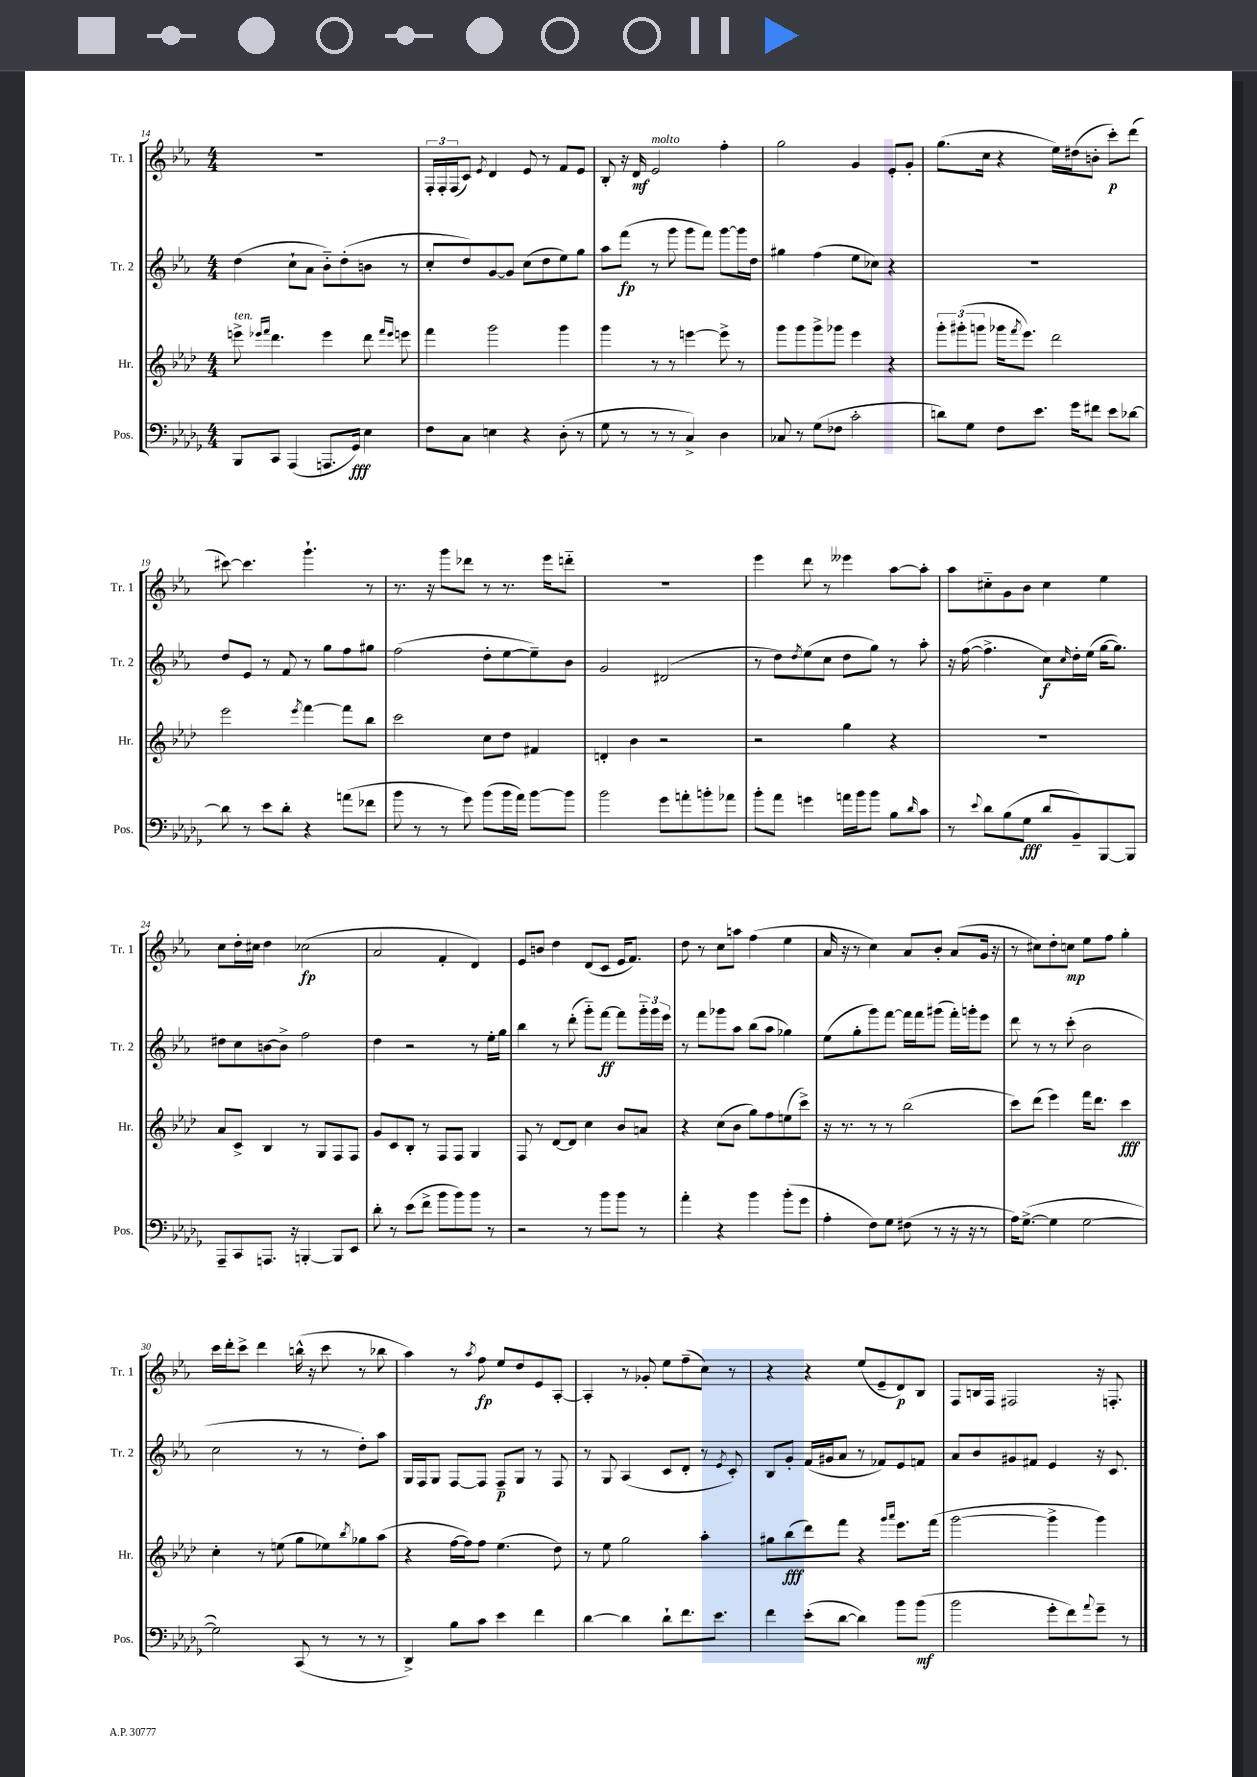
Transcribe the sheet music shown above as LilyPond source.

<<
\new StaffGroup <<
\new Staff = "s0" \with { instrumentName = "Tr. 1" shortInstrumentName = "Tr. 1" } {
    \clef treble \key ees \major \numericTimeSignature \time 4/4
    R1 |
    \tuplet 3/2 { f16-. f16-. f16( } c'8) \acciaccatura { ees'8 } d'4 ees'8 r8 f'8 ees'8 |
    bes8-. r16 d'16\mf ees'2^\markup { \italic "molto" } f''4-. |
    g''2 g'4 ees'8-. g'8-. |
    g''8.( c''16 r4 ees''16) dis''16( b'8-. c'''8-.\p) d'''8( |
    cis'''8~) cis'''4. g'''4.-! r8 |
    r8. r16 g'''8 des'''8 r8 r8. ees'''16 d'''8-_ |
    R1 |
    ees'''4 d'''8 r8 eeses'''4 aes''8~ aes''8-. |
    aes''8 cis''8-_ g'8 bes'8 cis''4 ees''4 |
    c''8 d''16-. cis''16 d''4 ces''2\fp( |
    aes'2 f'4-. d'4) |
    ees'8 b'8 d''4 d'8( c'8 ees'16 f'8.) |
    d''8 r8 c''8 a''8 f''4( ees''4 |
    aes'16 r16 r8 c''4) aes'8 bes'8-. aes'8( g'16 r16 |
    r8 cis''8) d''8-. c''8\mp ees''8 f''8 g''4-. |
    c'''16 d'''16-. c'''8-> d'''4 b''16-^( r16 c'''8 r8 bes''8 |
    aes''4) r8 \acciaccatura { aes''8 } f''8\fp ees''8 d''8 ees'8 aes8~-. |
    aes4-. r8 ges'8-. ees''8 f''8--( c''8) r8 |
    r4 r4 ees''8( ees'8-- d'8\p) bes8 |
    f8 b16 f16 fis2 r16 f8.-. \bar "|." |
}
\new Staff = "s1" \with { instrumentName = "Tr. 2" shortInstrumentName = "Tr. 2" } {
    \clef treble \key ees \major \numericTimeSignature \time 4/4
    d''4( c''8-! aes'8 bes'8-_) d''8-.( b'8 r8 |
    c''8-. d''8) g'8~ g'8 c''8( d''8 ees''8) g''8 |
    aes''8 f'''8\fp( r8 g'''8 g'''8 f'''8) g'''8~ g'''16 d''16 |
    gis''4 f''4( ees''8 ces''8) r4 |
    R1 |
    d''8 ees'8 r8 f'8 r8 g''8 f''8 gis''8 |
    f''2( d''8-. ees''8~ ees''8--) bes'8 |
    g'2 dis'2( |
    r8 d''8) \acciaccatura { d''8 } ees''8( c''8 d''8 g''8) r8 aes''8-. |
    r16 f''16~( f''4.-> c''8\f) \grace { c''16 } d''16-. ees''16( g''16~ g''8.) |
    dis''8 c''8 b'8~ b'8-> f''2 |
    d''4 r2 r8 ees''16-. g''16 |
    bes''4 r8 d'''8-.( g'''8-_) f'''8~\ff f'''8 \tuplet 3/2 { g'''16-_ g'''16 ees'''16 } |
    r8 f'''8 ges'''8 aes''8 bes''8( aes''8 ges''4) |
    ees''8( g''8-. g'''8) f'''8~ f'''16 f'''16 gis'''8( f'''16-.) g'''16-. ees'''8 |
    d'''8 r8 r8 c'''8-.( bes'2 |
    c''2 r8 r8 d''8-.) aes''8 |
    g16 f16 g8 f8~ f8 f8--\p g8 r8 f8 |
    r8 g8 aes4( c'8 d'8-. r8 \acciaccatura { ees'8 } c'8-.) |
    bes8 g'8-. f'16( gis'16 aes'8 r8 fes'8) ees'8 f'8 |
    aes'8 bes'8 gis'8 fis'8 ees'4 r16 c'8. \bar "|." |
}
\new Staff = "s2" \with { instrumentName = "Hr." shortInstrumentName = "Hr." } {
    \clef treble \key aes \major \numericTimeSignature \time 4/4
    e'''8->^\markup { \italic "ten." } \grace { ees'''16 f'''16 } des'''4. ees'''4 des'''8 \grace { f'''16 ees'''16 } e'''8 |
    f'''4 g'''2 g'''4 |
    g'''4 r8 r8 e'''4~ e'''8-> r8 |
    g'''8 g'''8 g'''8-> ges'''8 ees'''4 r4 |
    \tuplet 3/2 { g'''8-. gis'''8-.( g'''8 } ges'''16 \acciaccatura { f'''8 } ees'''8.) des'''2 |
    ees'''2 \acciaccatura { ees'''8 } f'''4~ f'''8 bes''8 |
    c'''2 c''8 des''8 fis'4 |
    d'4-. bes'4 r2 |
    r2 g''4 r4 |
    R1 |
    aes'8 c'8-> bes4 r8 g8 f8 f8 |
    g'8 c'8 bes8-. r8 f8 f8 g4 |
    f8 r8 des'8~ des'8 c''4 bes'8 a'8 |
    r4 c''8( bes'8 g''8) f''8 e''8( c'''8->) |
    r16 r8. r8 r8 bes''2( |
    c'''8) des'''8( ees'''4) f'''16 des'''8. c'''4\fff |
    c''4-. r8 e''8( g''8 ees''8) \acciaccatura { bes''8 } ges''8 aes''8( |
    r4 f''16~ f''16) f''8 ees''4.( des''8) |
    r8 ees''8 g''2 aes''4-. |
    gis''8 bes''8\fff( des'''8) f'''8 r4 \grace { g'''16 aes'''16 } ees'''8. f'''16( |
    g'''2~ g'''4-> g'''4) \bar "|." |
}
\new Staff = "s3" \with { instrumentName = "Pos." shortInstrumentName = "Pos." } {
    \clef bass \key des \major \numericTimeSignature \time 4/4
    bes,,8 c,8 aes,,4( a,,8. ges,16\fff) ees4 |
    f8 c8 e4 r4 des8-.( r8 |
    ges8 r8 r8 r8 c4->) des4 |
    ces8 r8 ges8( fes8 c'2-. |
    d'8) ges8 f8 ees'8. ges'16 fis'8 ees'8 des'8~ |
    des'8 r8 ees'8 des'8-. r4 a'8( fes'8 |
    bes'8 r8 r8 ges'8) bes'8( bes'16 aes'16) bes'8~ bes'8 |
    bes'2 ges'8 a'8-. b'8-. aes'8 |
    bes'8-. aes'8 g'4 a'16 bes'16 bes'8 bes8 \grace { des'16 } c'8 |
    r8 \appoggiatura { ees'8 } des'8 bes8( ges8\fff des'8 bes,8--) bes,,8~ bes,,8 |
    aes,,8-- c,8 a,,8. r16 b,,4~-. b,,8 ees,8 |
    des'8-. r8 ees'8( f'8-> bes'8 bes'8) bes'8 r8 |
    r2 r8 bes'8 bes'8 r8 |
    aes'4-. r4 bes'4 bes'8-.( ges'8 |
    aes4-. f8) ges8 fis8( r8 r16 r16 r8 |
    aes16) ges8.~->( ges4 ges2~ |
    ges2) c,8( r8 r8 r8 |
    des,4->) bes8 c'8 ees'4 f'4 |
    des'4~ des'4 des'8-! f'8. ees'8. |
    f'4 ees'8-.( des'8~ des'4) bes'8 bes'8\mf( |
    bes'2 ges'8-. f'8) \appoggiatura { aes'8 } ges'8-- r8 \bar "|." |
}
>>
>>
\layout { \context { \Score currentBarNumber = #14 } }
